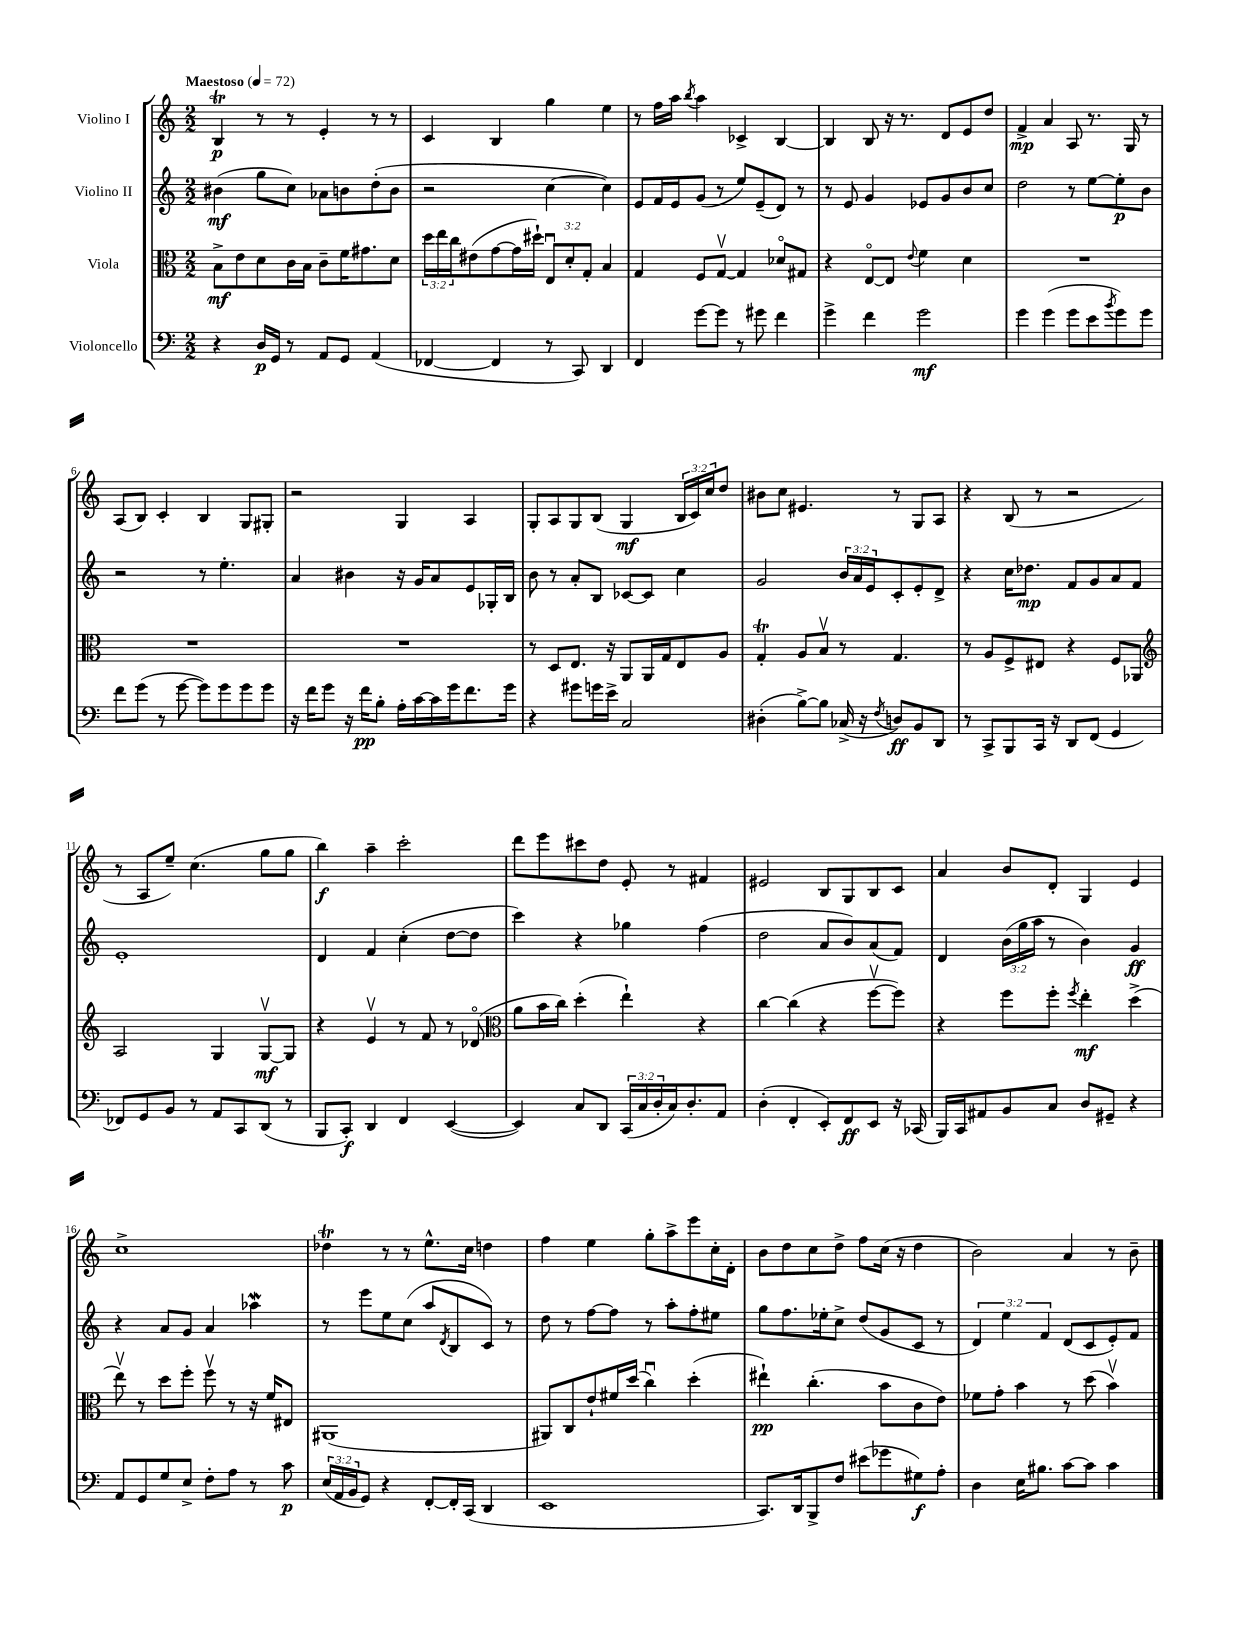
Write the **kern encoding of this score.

**kern	**kern	**kern	**kern
*staff4	*staff3	*staff2	*staff1
*clefF4	*clefC3	*clefG2	*clefG2
*k[]	*k[]	*k[]	*k[]
*M2/2	*M2/2	*M2/2	*M2/2
*MM72	*MM72	*MM72	*MM72
4r	8B^\L	(4b#\	4B/
.	8e\	.	.
16D/LL	8d\	8gg\L	8r
16GG/JJ	.	.	.
8r	16c\L	8cc\J)	8r
.	16B\JJ	.	.
8AA/L	8c~\L	8a-\L	4e'/
8GG/J	16f\K	8b\	.
.	8.g#\	.	.
(4AA/	.	(8dd'\	8r
.	8d\J	8b\J	8r
=	=	=	=
[4FF-/	24dd\LL	2r	4c/
.	24ee\	.	.
.	24cc\J	.	.
.	(8e#\	.	.
4FF-/]	[8g\	.	4B/
.	16g\]L	.	.
.	16dd#`\JJ)	.	.
8r	12Eu/L	[4cc\	4gg\
.	12d'/	.	.
8CC/)	.	.	.
.	12G'/J	.	.
4DD/	4B/	4cc\])	4ee\
=	=	=	=
4FF/	4G/	8e/L	8r
.	.	16f/L	16ff\LL
.	.	16e/J	16aa\JJ
.	.	.	8qbb/
[8g\L	8F/L	(8g/J	4aa\
8g\]J	[8Gv/J	8r	.
8r	4G/]	8ee/L)	4c-^/
8g#\	.	(8e~/	.
4f\	8d-o/L	8d/J)	[4B/
.	8G#/J	8r	.
=	=	=	=
4g^\	4r	8r	4B/]
.	.	8e/	.
4f\	[8Eo/L	4g/	8B/
.	8E/]J	.	16r
.	.	.	8.r
.	8qqe/	.	.
2g\	4f\	8e-/L	.
.	.	8g/	8d/L
.	4d\	8b/	8e/
.	.	8cc/J	8dd/J
=	=	=	=
4g\	1r	2dd\	4f^/
(4g\	.	.	4a/
8g\L	.	8r	8A/
8e\	.	[8ee\L	8.r
8qb/	.	.	.
8g\)	.	8ee'\]	.
.	.	.	16G/
8g\J	.	8b\J	8r
=	=	=	=
8f\L	1r	2r	(8A/L
(8g\J	.	.	8B/J)
8r	.	.	4c'/
[8g\	.	.	.
8g\]L)	.	8r	4B/
8g\	.	4.ee'\	.
8g\	.	.	8G/L
8g\J	.	.	8G#'/J
=	=	=	=
16r	1r	4a/	2r
16f\LK	.	.	.
8g\J	.	.	.
16r	.	4b#\	.
16f\LK	.	.	.
8B'\J	.	.	.
16A'\LL	.	16r	4G/
[16c\	.	16g/LK	.
16c\]	.	8a/	.
16g\J	.	.	.
8.f\	.	8e/	4A/
.	.	16G-'/L	.
16g\Jk	.	16B/JJ	.
=	=	=	=
4r	8r	8b\	8G'/L
.	8D/L	8r	8A/
8g#\L	8.E/J	8a'/L	8G/
16g\L	.	8B/J	(8B/J
16e^\JJ	16r	.	.
2C/	8AA/L	[8c-/L	4G/
.	16AA/L	8c-/]J	.
.	16G/J	.	.
.	8E/	4cc\	24B/LL
.	.	.	24c/)
.	.	.	24cc/J
.	8A/J	.	8dd/J
=	=	=	=
(4D#'\	4G'/	2g/	8b#\L
.	.	.	8cc\J
[8B^\L)	8A/L	.	4.e#/
8B\]J	8Bv/J	.	.
(16C-^/	8r	24b/LL	.
.	.	24a/	.
16r	.	.	.
.	.	24e/J	.
8qF/	.	.	.
8D/L)	4.G/	8c'/	8r
8BB/	.	8e'/	8G/L
8DD/J	.	8d^/J	8A/J
=	=	=	=
8r	8r	4r	4r
8CC^/L	8A/L	.	.
8BBB/	8F^/	16cc\LK	(8B/
.	.	8.dd-\J	.
16CC/Jk	8E#/J	.	8r
16r	.	.	.
8DD/L	4r	8f/L	2r
(8FF/J	.	8g/	.
4GG/	8F/L	8a/	.
.	8AA-/J	8f/J	.
=	=	=	=
*	*clefG2	*	*
8FF-/L)	2A/	1e'	8r
8GG/	.	.	8A/L
8BB/J	.	.	8ee~/J)
8r	.	.	(4.cc\
8AA/L	4G/	.	.
8CC/	.	.	.
(8DD/J	[8Gv/L	.	8gg\L
8r	8G/]J	.	8gg\J
=	=	=	=
8BBB/L	4r	4d/	4bb\)
8CC'/J)	.	.	.
4DD/	4ev/	4f/	4aa~\
4FF/	8r	(4cc'\	2ccc'\
.	8f/	.	.
([4EE/	8r	[8dd\L	.
.	(8d-o/	8dd\]J	.
=	=	=	=
*	*clefC3	*	*
4EE/])	8a\L	4ccc\)	8ddd\L
.	16b\L	.	8eee\
.	16cc\JJ)	.	.
8C/L	(4dd'\	4r	8ccc#\
8DD/J	.	.	8dd\J
(24CC/LL	4ee`\)	4gg-\	8e'/
24C/	.	.	.
24D'/	.	.	.
16C/J)	.	.	8r
8.D'/	.	.	.
.	4r	(4ff\	4f#/
8AA/J	.	.	.
=	=	=	=
(4D'\	[4cc\	2dd\	2e#/
4FF'/	(4cc\]	.	.
8EE'/L)	4r	8a/L	8B/L
8FF/	.	8b/)	8G/
8EE/J	[8ffv\L	(8a/	8B/
16r	8ff\]J)	8f/J)	8c/J
(16CC-/	.	.	.
=	=	=	=
16BBB/LL)	4r	4d/	4a/
16CC/J	.	.	.
8AA#/	.	.	.
8BB/	8ff\L	(24b\LL	8b/L
.	.	24gg\	.
.	.	24aa\JJ	.
8C/J	8ff'\J	8r	8d'/J
.	8qff/	.	.
8D/L	4ee'\	4b\)	4G/
8GG#~/J	.	.	.
4r	(4dd^\	4g/	4e/
=	=	=	=
8AA/L	8eev\)	4r	1cc^
8GG/	8r	.	.
8G/	8dd\L	8a/L	.
8E^/J	8ff'\J	8g/J	.
8F'\L	8ffv\	4a/	.
8A\J	8r	.	.
8r	16r	4aa-\	.
.	16f/LK	.	.
8c\	8E#/J	.	.
=	=	=	=
(24E/LL	(1AA#	8r	4dd-\
24AA/	.	.	.
24BB/J	.	.	.
8GG/J)	.	8eee\L	.
4r	.	8ee\	8r
.	.	(8cc\J	8r
[8FF'/L	.	8aa/L	8.ee^^\L
.	.	8qd/	.
16FF'/]L	.	8B/	.
(16CC/JJ	.	.	16cc\Jk
4DD/	.	8c/J)	4dd\
.	.	8r	.
=	=	=	=
1EE	8AA#/L)	8dd\	4ff\
.	8C/	8r	.
.	8e`/	[8ff\L	4ee\
.	16f#/L	8ff\]J	.
.	(16dd/JJ	.	.
.	4ccu\)	8r	8gg'\L
.	.	8aa'\L	8aa^\
.	(4dd'\	8ff'\	8eee\
.	.	8ee#\J	16cc'\L
.	.	.	16d'\JJ
=	=	=	=
8.CC/L)	4ee#`\)	8gg\L	8b\L
.	.	8.ff\	8dd\
16DD/k	.	.	.
8BBB^/	(4.cc'\	.	8cc\
.	.	16ee-'\k	.
8F/J	.	8cc^\J	8dd^\J
(8e#\L	.	(8dd/L	8ff\L
8g-\	8b\L	8g/	(16cc\Jk
.	.	.	16r
8G#\)	8c\	8c/J	4dd\
8A'\J	8e\J)	8r	.
=	=	=	=
4D\	8f-\L	6d/)	2b\)
.	8g'\J	.	.
.	.	6ee\	.
16E\LK	4b\	.	.
8.B#\J	.	.	.
.	.	6f/	.
[8c\L	8r	(8d/L	4a/
8c\]J	(8dd\	8c/	.
4c\	4bv\)	8e'/)	8r
.	.	8f/J	8b~\
==	==	==	==
*-	*-	*-	*-
